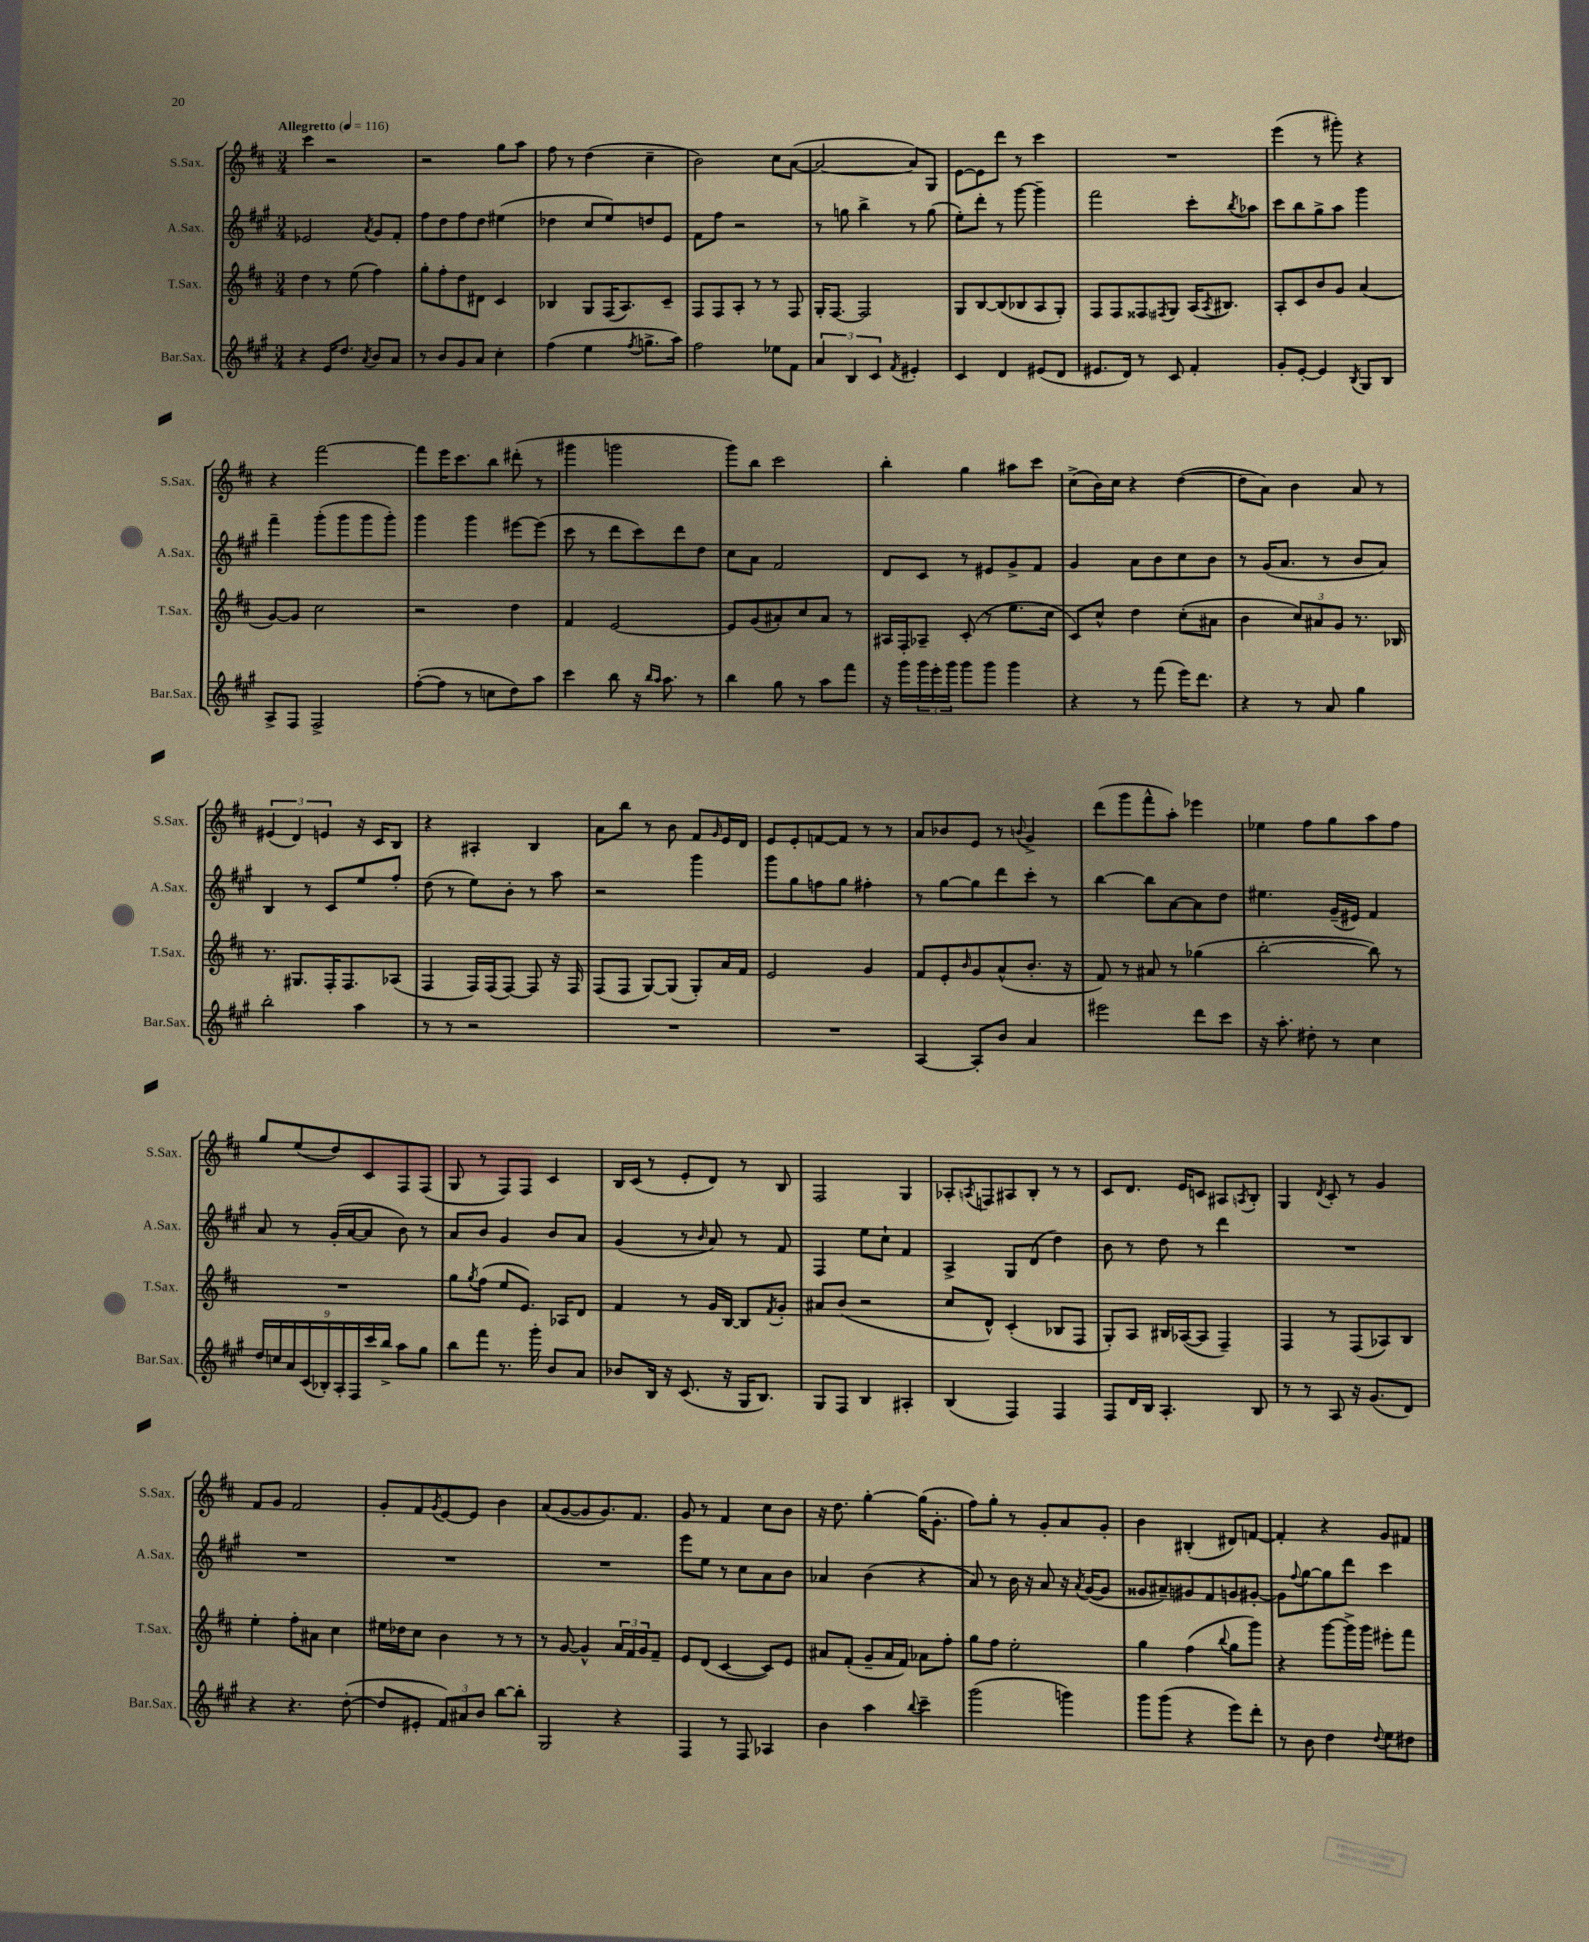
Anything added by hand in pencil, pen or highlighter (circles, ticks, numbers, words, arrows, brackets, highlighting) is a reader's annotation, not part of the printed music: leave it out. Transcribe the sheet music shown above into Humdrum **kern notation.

**kern	**kern	**kern	**kern
*part4	*part3	*part2	*part1
*staff4	*staff3	*staff2	*staff1
*I"Bar.Sax.	*I"T.Sax.	*I"A.Sax.	*I"S.Sax.
*I'Bar.Sax.	*I'T.Sax.	*I'A.Sax.	*I'S.Sax.
*clefG2	*clefG2	*clefG2	*clefG2
*k[f#c#g#]	*k[f#c#]	*k[f#c#g#]	*k[f#c#]
*M3/4	*M3/4	*M3/4	*M3/4
*MM116	*MM116	*MM116	*MM116
=1	=1	=1	=1
!	!	!	!LO:TX:a:B:t=Allegretto
4r	4dd\	2e-X/	4ccc#\
16e/KL	8r	.	2r
8.dd/J	.	.	.
.	(8ee\	.	.
8qa/	.	8qa/	.
8b/L	4ff#\)	8g#/L	.
8a/J	.	8f#'/J	.
=2	=2	=2	=2
8r	8gg'\L	8ff#\L	2r
8b/L	8ff#'\	8dd\	.
8g#/	8dd\	8ff#\	.
8a/J	8d#X\J	8dd\J	.
4cc#'\	4c#/	(4ee#X\	8gg\L
.	.	.	8aa\J
=3	=3	=3	=3
(4ff#\	4B-X/	4dd-X\	8ff#\
.	.	.	8r
4ee\	8G/L	8cc#/L	(4dd\
.	(16F#/K	8ee/)	.
.	8.A/)	.	.
8qff#/	.	.	.
8.ggn^\L	.	8ddn/	4cc#~\
.	8c#~/J	8e/J	.
16aa\Jk)	.	.	.
=4	=4	=4	=4
2ff#\	8F#/L	8f#\L	2b\)
.	8F#/	8ff#\J	.
.	8A'/J	2r	.
.	8r	.	.
8ee-X\L	8r	.	8cc#\L
8f#\J	8F#/	.	([8a\J
=5	=5	=5	=5
6a/	16G'/KL	8r	2a/_
.	[8.F#/J	.	.
.	.	8ggn\	.
6B/	.	.	.
.	2F#/]	4bb^\	.
6c#/	.	.	.
8qf#/	.	.	.
4e#X'/	.	8r	8a/L])
.	.	(8gg\	8G/J
=6	=6	=6	=6
4c#/	8G/L	8ee'\L)	[8e\L
.	[8B/	8ddd'\J	8e\]
4d/	(8B/]	8r	8ddd\J
.	8B-X/	[8ggg#\	8r
(8e#X/L	8A/	4ggg#~\]	4ccc#\
8d/J	8G'/J)	.	.
=7	=7	=7	=7
8.e#X/L	8F#/L	2fff#\	2.r
.	8F#/	.	.
16d/Jk)	.	.	.
8r	8F##X/	.	.
.	8qF#X/	.	.
8c#/	8G/J	.	.
4f#'/	(16A/KL	8ccc#'\L	.
.	8qA/	.	.
.	8.B#X/J)	.	.
.	.	8qbb/	.
.	.	8aa-X\J	.
=8	=8	=8	=8
8g#'/L	8A'/L	8ccc#\L	(4eee\
[8e'/J	8c#/	8bb\	.
4e/]	8b/	8gg#^\	8r
.	8g/J	8aa\J	8ggg#X'\)
8qB/	.	.	.
8G#/L	(4a/	4ggg#\	4r
8B/J	.	.	.
!!LO:LB:g=z
=9	=9	=9	=9
8A^/L	[8g/L)	4fff#~\	4r
8F#/J	8g/J]	.	.
2F#^/	2cc#\	(8ggg#'\L	[2fff#\
.	.	8ggg#\	.
.	.	8ggg#\	.
.	.	8ggg#'\J)	.
=10	=10	=10	=10
([8ff#'\L	2r	4ggg#\	8fff#\L]
8ff#\J]	.	.	16eee\K
.	.	.	8.ccc#\
8r	.	4ggg#\	.
8ccn\L	.	.	8bb\J
8dd\)	4dd\	[8eee#X\L	(8ddd#X'\
8aa\J	.	(8eee#\J]	8r
=11	=11	=11	=11
4ccc#\	4f#/	8ccc#\	4ggg#X\
.	.	8r	.
8bb\	[2e/	8ddd\L	2gggn\
16r	.	8ccc#\)	.
16qqbb/LL	.	.	.
16qqaa/JJ	.	.	.
8.aa\	.	.	.
.	.	8ddd\	.
8r	.	8dd\J	.
=12	=12	=12	=12
4bb\	8e/L]	8cc#\L	8ggg\L)
.	(8g/	8a\J	8bb\J
8gg#\	8a#X'/)	2f#/	2ccc#\
8r	8cc#/	.	.
8aa\L	8a#/J	.	.
8fff#\J	8r	.	.
=13	=13	=13	=13
16r	16A#X/LL	8d/L	4bb'\
16ggg#\LL	16F#'/J	.	.
24ggg#\	8A-X~/J	8c#/J	.
24eee'\	.	.	.
24ggg#\JJ	.	.	.
8ggg#\L	(8c#'/	8r	4gg\
8ggg#\J	8r	8e#X/L	.
4ggg#\	8.ee\L	8g#^/	8aa#X\L
.	.	8f#/J	8ccc#\J
.	16cc#\Jk	.	.
=14	=14	=14	=14
4r	8c#/L)	4g#/	(8cc#^\L
.	8cc#^^/J	.	16b\L)
.	.	.	16cc#\JJ
8r	4dd\	8a\L	4r
(8fff#\	.	8b\	.
16eee\KL)	(8cc#'\L	8cc#\	([4dd\
8.ddd\J	.	.	.
.	8a#X\J	8b\J	.
=15	=15	=15	=15
4r	4b\	8r	8dd\L]
.	.	(16g#/KL	8a\J)
.	.	8.a/J	.
8r	12cc#/L)	.	4b\
.	12a#X/	.	.
8a/	.	8r	.
.	12g/J	.	.
4gg#\	8.r	8b/L	8a/
.	.	8a/J)	8r
.	16B-X/	.	.
!!LO:LB:g=z
=16	=16	=16	=16
2bb'\	8.r	4B/	(6e#X/
.	.	.	6d/)
.	8.G#X/L	.	.
.	.	8r	.
.	.	.	6en/
.	16F#'/K	8c#/L	.
.	8.F#/	.	.
4aa\	.	8ee/	16r
.	.	.	16c#/KL
.	(8A-X/J	8ff#'/J	8B/J
=17	=17	=17	=17
8r	4F#/	(8dd\	4r
8r	.	8r	.
2r	16F#/LL)	8ee\L)	4A#X'/
.	(16F#/J	.	.
.	[8F#/J)	8b'\J	.
.	8F#/]	8r	4B/
.	16r	8aa\	.
.	16F#/	.	.
=18	=18	=18	=18
2.r	(8F#/L	2r	8a\L
.	8F#/J	.	8bb\J
.	[8G/L)	.	8r
.	(8G/J]	.	8b\
.	8G'/L)	4ggg#\	8f#/L
.	.	.	16qqg/
.	16a/L	.	16e/L
.	16f#/JJ	.	16d/JJ
=19	=19	=19	=19
2.r	2e/	8ggg#\L	8e/L
.	.	8gg#\	8e'/
.	.	8ffn\	[8fn/
.	.	8gg#\J	8f/J]
.	4g/	4ff#X'\	8r
.	.	.	8r
=20	=20	=20	=20
[4A/	8f#/L	8r	8a/L
.	8e'/	[8gg#\L	8b-X/
.	16qqb/	.	.
8A'/L]	8g/	8gg#\]	8e/J
8b/J	(8a^^/	8ddd\	8r
.	.	.	8qqbn/
4a/	8.b'/J	8ccc#'\J	4g^/
.	.	8r	.
.	16r	.	.
=21	=21	=21	=21
2eee#X\	8f#/)	[4bb\	(8ddd\L
.	8r	.	8ggg\
.	8a#X/	8bb\L]	8fff#^^\
.	8r	[8a\	8aa'\J)
8ddd\L	(4gg-X\	8a\]	4eee-X\
8ccc#\J	.	8dd\J	.
=22	=22	=22	=22
16r	[2bb'\	4.ee#X\	4ee-X\
8.aa'\	.	.	.
8dd#X'\	.	.	8ff#\L
8r	.	(16g#~/LL	8gg\
.	.	16e#X/JJ)	.
4cc#\	8bb\])	4f#/	8aa\
.	8r	.	8ff#\J
!!LO:LB:g=z
=23	=23	=23	=23
18dd/LL	2.r	8a/	8gg/L
18ccn/	.	.	.
18a/	.	.	.
.	.	8r	(8ee/
(18c#/	.	.	.
18B-X'/)	.	.	.
.	.	(16g#'/LL	8dd/)
18A'/	.	.	.
.	.	[16a/J	.
18F#/	.	.	.
.	.	8a/J]	8c#/
18ccc#/	.	.	.
18bb^/JJ	.	.	.
8aa\L	.	8b\)	8F#/
8gg#\J	.	8r	(8F#/J
=24	=24	=24	=24
8bb\L	8gg\L	8a/L	8G/
.	8qgg/	.	.
8fff#\J	(8ff#\J	8b/J	8r
8.r	8ee/L	4g#/	8F#/L)
.	8.e/J)	.	8F#/J
16ggg#'\	.	.	.
8b/L	.	8b/L	4c#/
.	16A-X/KL	.	.
8a/J	8d/J	8a/J	.
=25	=25	=25	=25
8b-X/L	4f#/	(4g#/	16B/LL
.	.	.	(16c#/JJ
16B/Jk	.	.	8r
16r	.	.	.
(8.c#/	8r	8r	8e'/L
.	.	16qqb/	.
.	16g/LL	8a/)	8d/J)
16r	[16B/JJ	.	.
16G#/KL	8B/L]	8r	8r
8.B/J)	.	.	.
.	8qf#/	.	.
.	8g'/J	8f#/	8B/
=26	=26	=26	=26
8G#/L	8a#X/L	4F#/	2F#/
8F#/J	(8b/J	.	.
4B/	2r	8ee\L	.
.	.	8cc#`\J	.
4A#X'/	.	4f#/	4G/
=27	=27	=27	=27
(4B/	8cc#/L	4A^/	8A-X'/L
.	.	.	8qAn/
.	8d^^/J)	.	8Fn/
4F#/)	(4c#'/	8G#/L	8A#X/
.	.	(8d/J	8B'/J
4F#/	8B-X/L	4dd\)	8r
.	8F#/J	.	8r
=28	=28	=28	=28
8F#/L	8G'/L)	8b\	8c#/L
16d/L	8A/J	8r	8.d/J
16B/JJ	.	.	.
4.A'/	16B#X/LL	8dd\	.
.	([16A-X/J	.	16e/KL
.	8A-/J]	8r	8cn/J
.	4F#~/)	4ddd\	8A#X/L
.	.	.	8qAn/
8B/	.	.	8B'/J
=29	=29	=29	=29
8r	4F#/	2.r	4G/
8r	.	.	.
.	.	.	8qd/
8A/	8r	.	8c#'/
16r	(8F#/L	.	8r
(8.g#/L	.	.	.
.	8A-X/)	.	4g/
8d/J)	8B/J	.	.
!!LO:LB:g=z
=30	=30	=30	=30
4r	4ee'\	2.r	8f#/L
.	.	.	8g/J
4.r	8ff#'\L	.	2f#/
.	8a#X\J	.	.
.	4cc#\	.	.
([8dd'\	.	.	.
=31	=31	=31	=31
8dd/L]	16ee#X\LL	2.r	8g'/L
.	16dd-X\J	.	.
8e#X'/J	8cc#\J	.	8f#/
.	.	.	8qg/
12f#/L)	4b\	.	[8e/
12a#X/	.	.	.
.	.	.	8e/J]
12b/J	.	.	.
[8bb\L	8r	.	4b\
8bb'\J]	8r	.	.
=32	=32	=32	=32
2G#/	8r	2.r	(8a/L
.	[8g/	.	[8g/
.	4g^^/]	.	8g/]
.	.	.	8.g/)
4r	24a/LL	.	.
.	24f#/	.	.
.	.	.	8.f#/J
.	24g/J	.	.
.	8f#~/J	.	.
=33	=33	=33	=33
4F#/	8e/L	8eee\L	8g/
.	(8d/J	8ee\J	8r
8r	[4c#/	8r	4f#/
8F#/	.	8cc#\L	.
4A-X/	8c#/L])	8a\	8cc#\L
.	8e/J	8b\J	8b\J
=34	=34	=34	=34
4b\	8a#X/L	4a-X/	16r
.	.	.	8.dd\
.	(8f#'/J	.	.
4aa\	8g~/L	(4b\	[4gg'\
.	16a#/L	.	.
.	16f#/JJ)	.	.
8qqbb/	.	.	.
4ccc#~\	8a-X\L	4r	(16gg\KL]
.	.	.	8.g'\J
.	8ff#'\J	.	.
=35	=35	=35	=35
(2ggg#\	8gg\L	8a/)	8ff#\L)
.	8ff#\J	8r	8gg'\J
.	2ee'\	16b\	8r
.	.	16r	.
.	.	8a/	8g'/L
4gggn\)	.	16r	8a/
.	.	8qa/	.
.	.	([16g#/KL	.
.	.	8g#/J]	8g'/J
=36	=36	=36	=36
8ggg#\L	4gg\	8g##X/L	4b\
(8ggg#\J	.	8a#X~/)	.
4r	(4ff#\	8g#X/	(4B#X'/
.	.	8f#/	.
.	8qqbb/	.	.
8eee\L)	8gg\L	8gn/	8d#X/L)
8ddd'\J	8ggg\J)	[8g#X'/J	[8fn/J
=37	=37	=37	=37
8r	4r	8g#\L]	4f'/]
.	.	8qqff#/	.
8b\	.	[8gg#\	.
4dd\	[8ggg\L	8gg#\]	4r
.	16ggg^\L]	8ddd\J	.
.	16ggg\JJ	.	.
8qqdd/	.	.	.
8ee\L	8eee#X'\L	4ccc#\	8g/L
8dd#X\J	8fff#\J	.	8f#X/J
==	==	==	==
*-	*-	*-	*-
